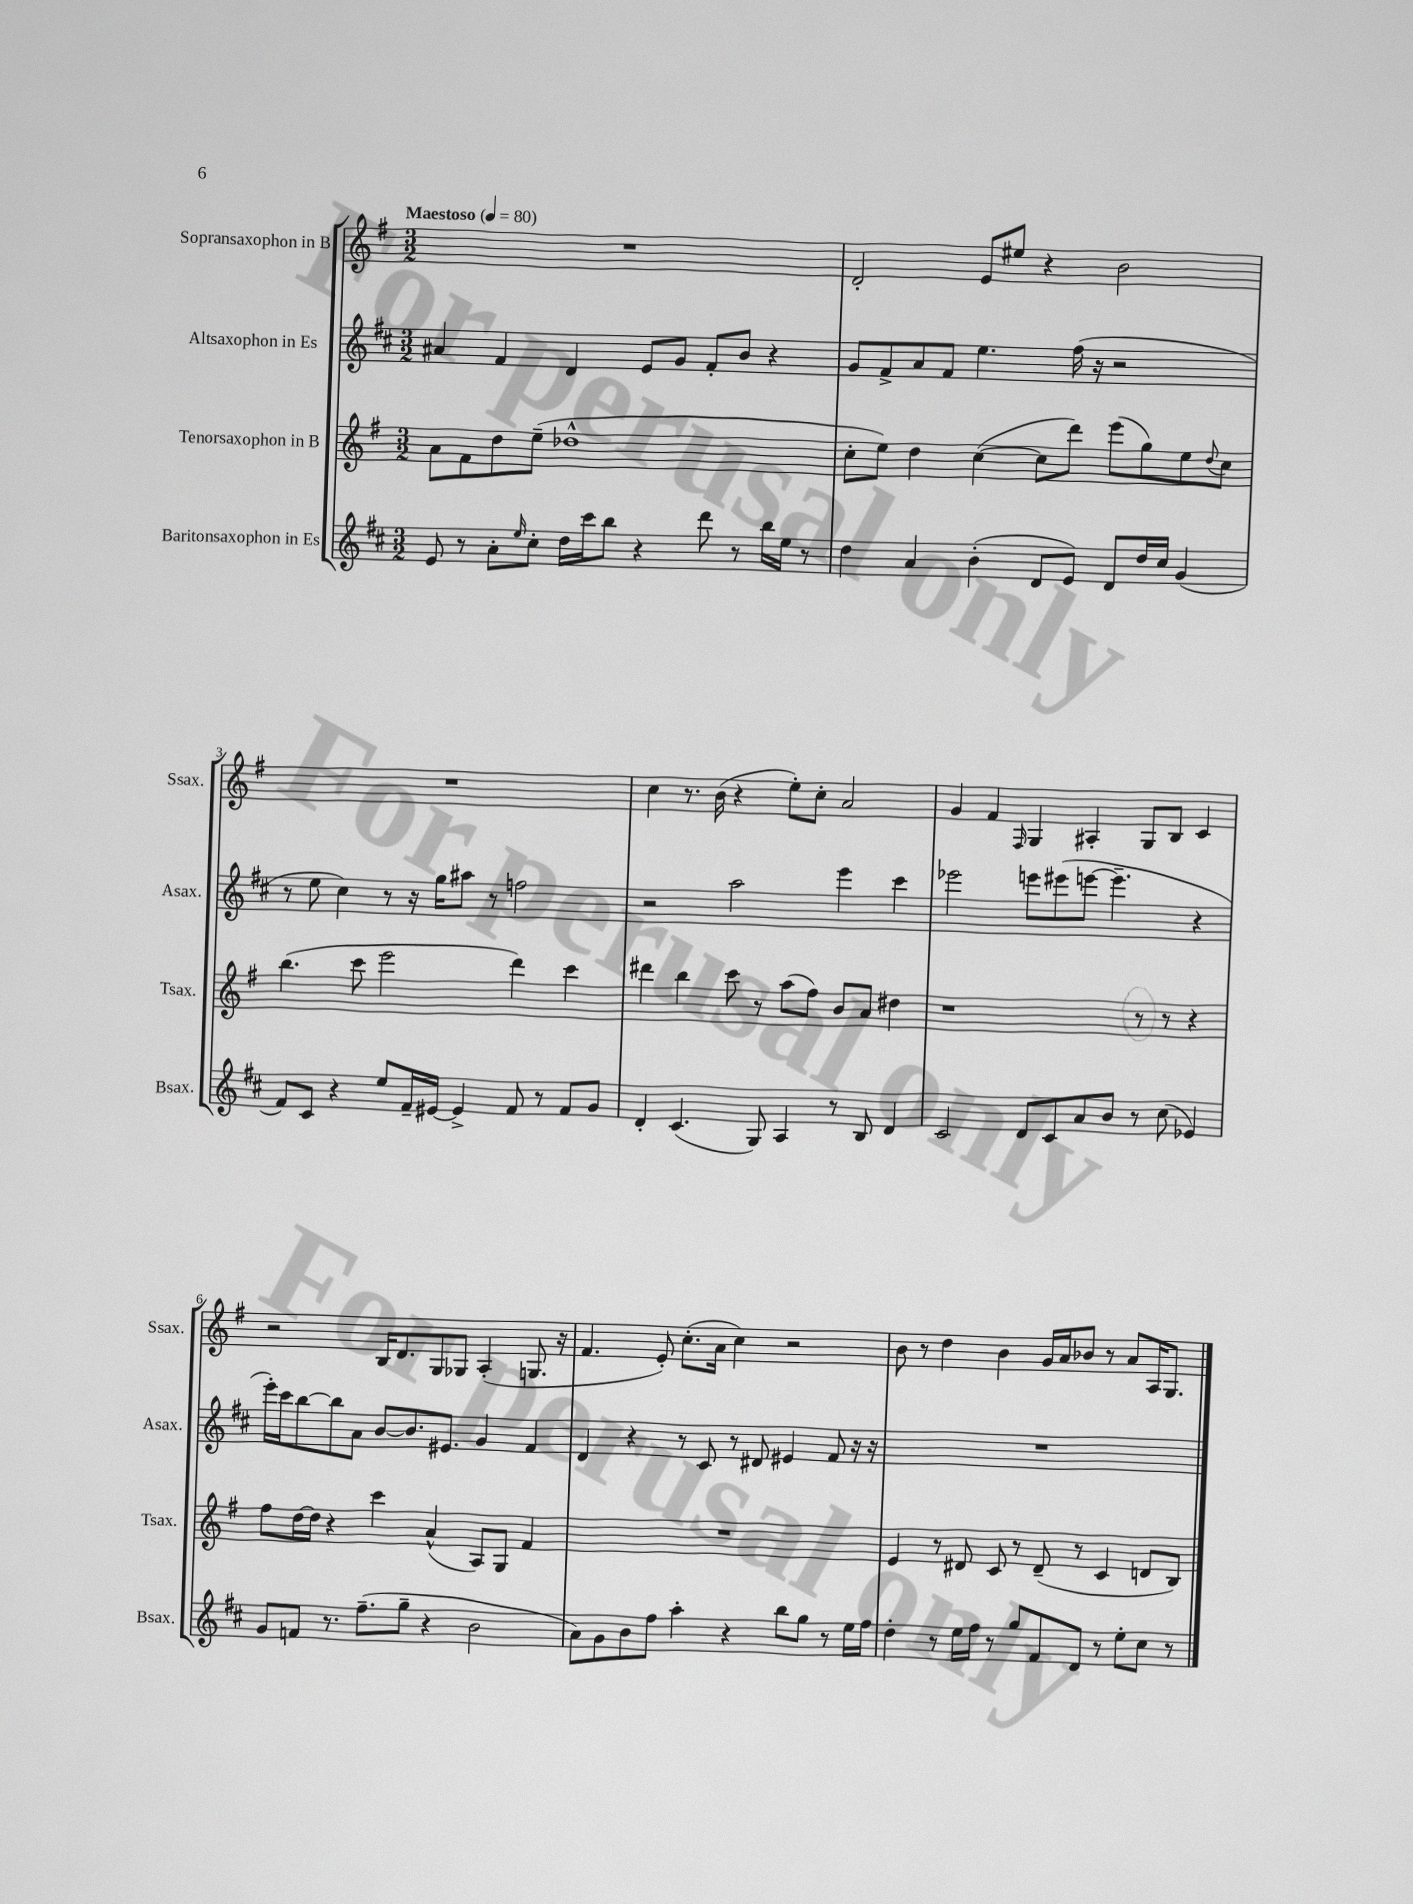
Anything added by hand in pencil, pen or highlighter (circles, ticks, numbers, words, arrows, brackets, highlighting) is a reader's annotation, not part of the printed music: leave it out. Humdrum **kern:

**kern	**kern	**kern	**kern
*staff4	*staff3	*staff2	*staff1
*clefG2	*clefG2	*clefG2	*clefG2
*k[f#c#]	*k[f#]	*k[f#c#]	*k[f#]
*M3/2	*M3/2	*M3/2	*M3/2
*MM80	*MM80	*MM80	*MM80
8e/	8a\L	4a#/	1.r
8r	8f#\	.	.
8a'\L	8dd\	4f#/	.
16qqee/	.	.	.
8cc#'\J	(8ee~\J	.	.
16dd\LL	1dd-^^	4d/	.
16ccc#\J	.	.	.
8bb\J	.	.	.
4r	.	8e/L	.
.	.	8g/J	.
8ddd\	.	8f#'/L	.
8r	.	8b/J	.
16bb\LL	.	4r	.
16ee\JJ	.	.	.
8r	.	.	.
=	=	=	=
4dd\	8cc'\L	8g/L	2d'/
.	8ee\J)	8f#^/	.
4a/	4dd\	8a/	.
.	.	8f#/J	.
(4b'\	([4cc\	4.ee\	8e/L
.	.	.	8ee#/J
8d/L	8cc\]L	.	4r
8e/J)	8ddd\J)	(16ff#\	.
.	.	16r	.
8d/L	(8eee\L	2r	2b\
16dd/L	8gg\)	.	.
16cc#/JJ	.	.	.
(4g/	8ee\	.	.
.	8qqdd/	.	.
.	8cc\J	.	.
=	=	=	=
8f#/L)	(4.bb\	8r	1.r
8c#/J	.	8ee\	.
4r	.	4cc#\)	.
.	8ccc\	.	.
8ee/L	2eee\	8r	.
16f#~/L	.	16r	.
[16e#/JJ	.	16gg\LK	.
4e#^/]	.	8aa#\J	.
.	.	8r	.
8f#/	4ddd\)	2ff\	.
8r	.	.	.
8f#/L	4ccc\	.	.
8g/J	.	.	.
=	=	=	=
4d'/	4ddd#\	2r	4cc\
(4.c#/	4bb\	.	8.r
.	.	.	(16b\
.	8ccc\	2aa\	4r
8G/)	8r	.	.
4A/	(8aa\L	.	8ee'\L)
.	8ff#\J)	.	8cc'\J
8r	8b/L	4eee\	2a/
8B/	8a/J	.	.
4d/	4dd#\	4ccc#\	.
=	=	=	=
2c#/	1r	2eee-\	4g/
.	.	.	4f#/
.	.	.	16qqF#/
8d/L	.	8eee\L	4G/
8c#/	.	(8eee#\	.
8a/	.	[8eee\J	4A#'/
8b/J	.	4.eee~\]	.
8r	8r	.	8G/L
(8cc#\	8r	.	8B/J
4e-/)	4r	4r	4c/
=	=	=	=
8g/L	8ff#\L	16eee'\LL)	2r
.	.	16ccc#\J	.
8f/J	[16dd\L	[8bb\	.
.	16dd\]JJ	.	.
8.r	4r	8bb\]	.
.	.	8a\J	.
(8.ff#~\L	.	.	.
.	4ccc\	[8b/L	16B/LK
.	.	.	8.d/
8gg~\J	.	8.b/]	.
4r	(4a^^/	.	8G/
.	.	8.e#/J	.
.	.	.	8G-/J
2b\	8A/L)	4g/	(4A'/
.	8G/J	.	.
.	4f#/	4f#/	8.G/
.	.	.	16r
=	=	=	=
8a\L)	1.r	4d/	4.f#/
8g\	.	.	.
8b\	.	4r	.
8ff#\J	.	.	8e'/)
4aa'\	.	8r	(8.cc'\L
.	.	8c#/	.
.	.	.	16a\Jk
4r	.	8r	4cc\)
.	.	8d#/	.
8bb\L	.	4e#/	2r
8gg\J	.	.	.
8r	.	8f#/	.
16ee\LL	.	16r	.
16ff#\JJ	.	16r	.
=	=	=	=
4dd'\	4e/	1.r	8b\
.	.	.	8r
8r	8r	.	4dd\
16ee\LL	8d#/	.	.
16ff#\JJ	.	.	.
8r	8c/	.	4b\
8gg/L	8r	.	.
8f#/	(8d#~/	.	16g/LL
.	.	.	16a/J
8d/J	8r	.	8b-/J
8r	4c/	.	8r
8ee'\L	.	.	8a/L
8cc#\J	8d/L	.	16A/K
.	.	.	8.G/J
8r	8B/J)	.	.
==	==	==	==
*-	*-	*-	*-
